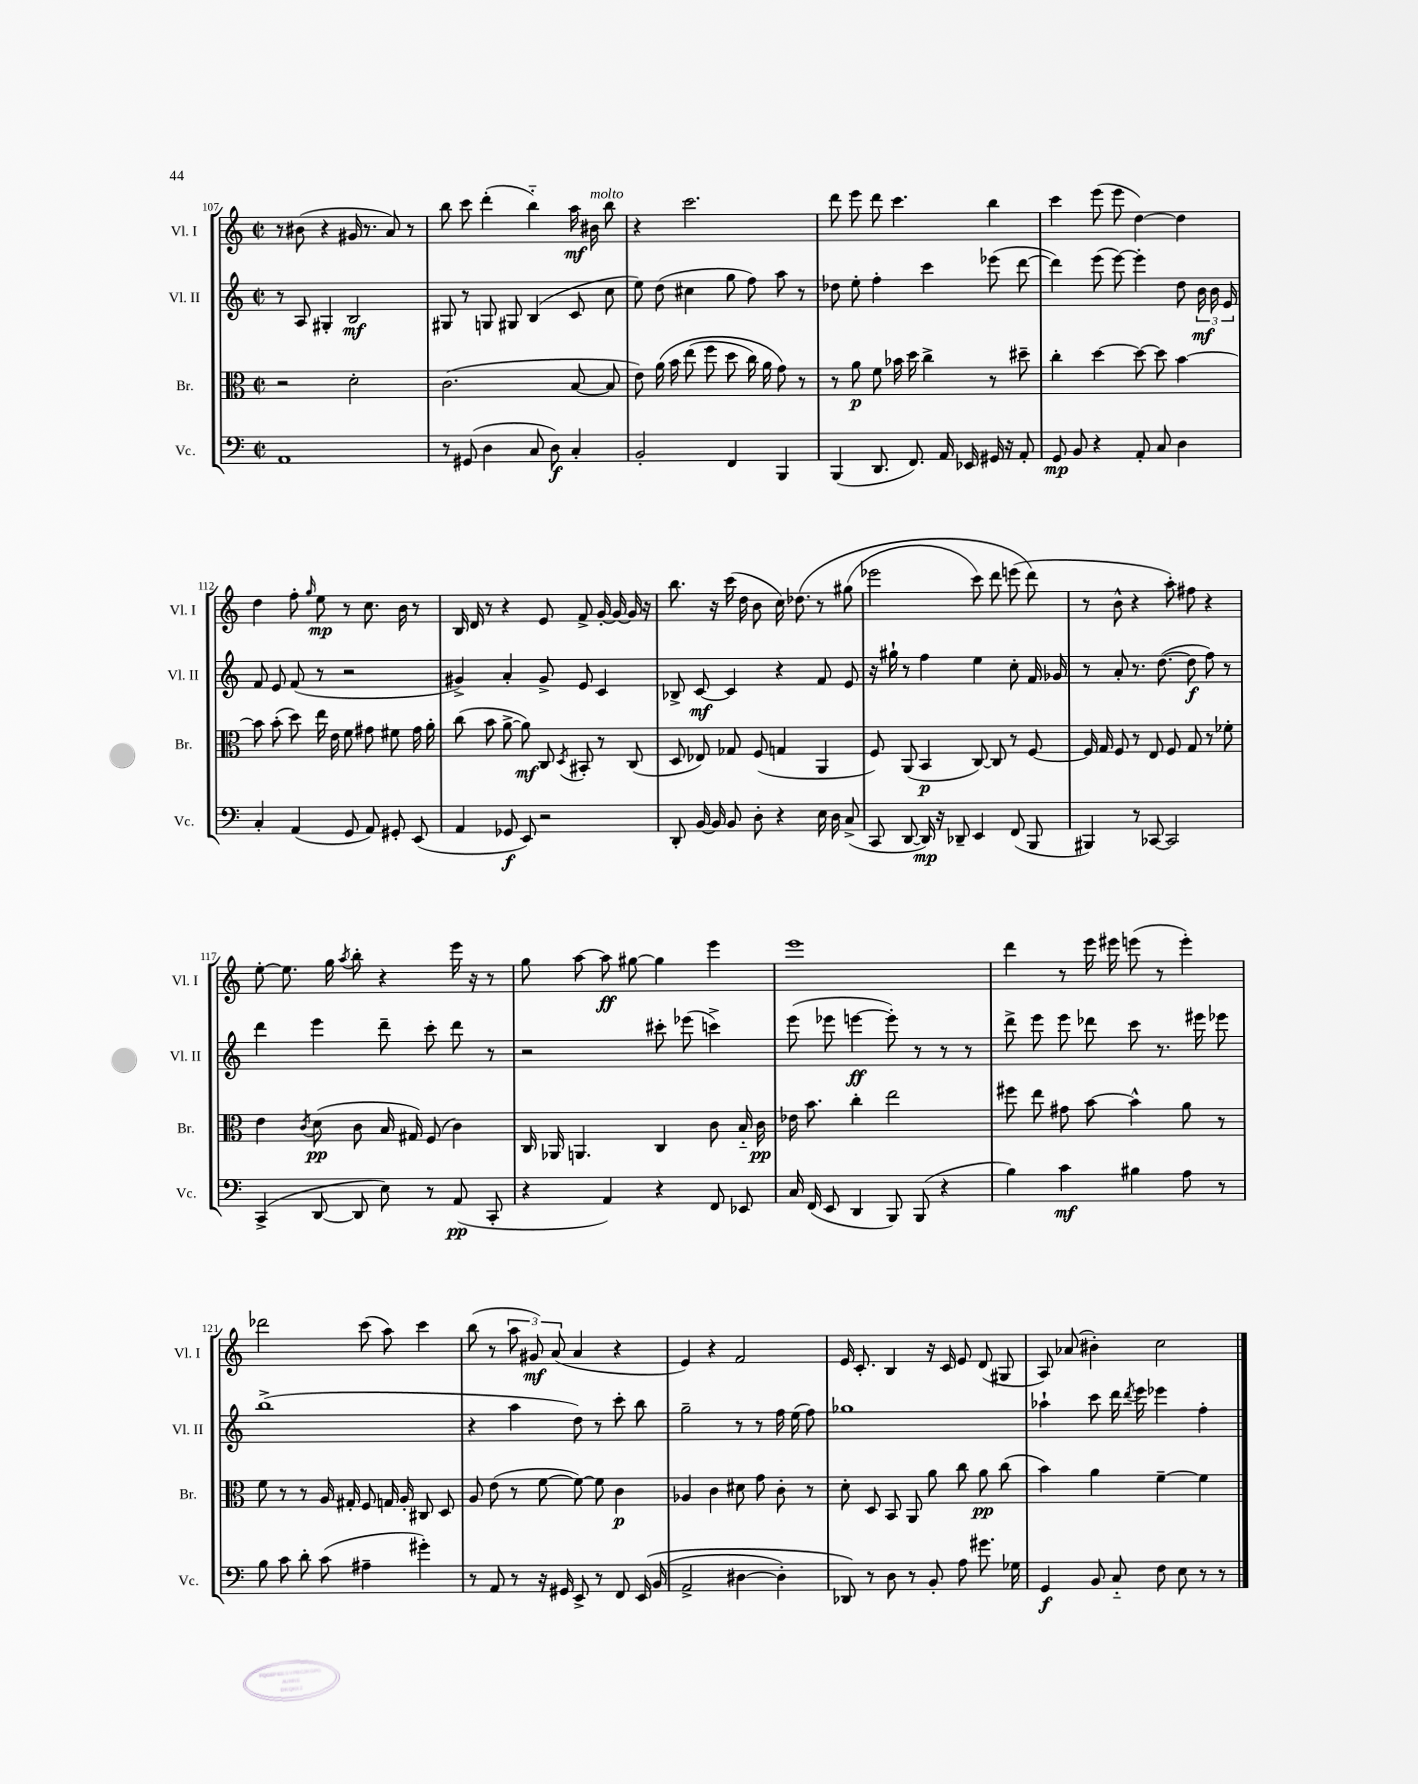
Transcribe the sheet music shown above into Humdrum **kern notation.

**kern	**kern	**kern	**kern
*staff4	*staff3	*staff2	*staff1
*clefF4	*clefC3	*clefG2	*clefG2
*k[]	*k[]	*k[]	*k[]
*M2/2	*M2/2	*M2/2	*M2/2
*met(c|)	*met(c|)	*met(c|)	*met(c|)
1AA	2r	8r	8r
.	.	8A	(8b#
.	.	4G#'	4r
.	2d'	2B	16g#
.	.	.	8.r
.	.	.	8a)
.	.	.	8r
=	=	=	=
8r	(2.c	8G#	8bb
(8GG#	.	8r	8ccc
4D	.	8G	(4ddd'
.	.	8G#	.
8C	.	(4B	4bb'~)
8D)	.	.	.
4C'	[8B	8c	16aa
.	.	.	16b#
.	8B]	8cc	8bb
=	=	=	=
2BB'	8e)	8ee)	4r
.	&(16a	(8dd	.
.	16b	.	.
.	(8ee	4cc#	2.ccc
.	8ff	.	.
4FF	8dd	8gg	.
.	16cc)	8ff)	.
.	16a	.	.
4BBB	8g&)	8aa	.
.	8r	8r	.
=	=	=	=
(4BBB	8r	8dd-	8ddd
.	8a	8ee'	8eee
8.DD	8f	4ff'	8ddd
.	16b-	.	4.ccc
8.FF)	16dd	.	.
.	4cc^	4ccc	.
16AA	.	.	.
16EE-	.	.	.
16GG#	8r	(8eee-	4bb
16r	.	.	.
8AA'	8dd#~	[8ddd	.
=	=	=	=
8GG	4cc'	4ddd])	4ccc
8BB	.	.	.
4r	[4dd	(8eee	(8eee
.	.	[8eee)	8eee
8AA'	8dd_	4eee']	[4dd)
8C	8dd]	.	.
4D	[4b	8dd	4dd]
.	.	24b	.
.	.	24b	.
.	.	24e	.
=	=	=	=
4C'	8b]	8f	4dd
.	(8b'	8e	.
(4AA	8dd)	(8f	8ff'
.	.	.	16qqgg
.	16ee	8r	8ee
.	16e	.	.
8GG	8f	2r	8r
8AA)	8g#	.	8.cc
8GG#'	8f#	.	.
.	.	.	16b
(8EE	16g#	.	8r
.	16a'	.	.
=	=	=	=
4AA	(8cc	4g#^)	16B
.	.	.	16d
.	8b	.	8r
8GG-	[8a^	4a'	4r
8EE)	8a])	.	.
2r	8C	8g#^	8e
.	8qD	.	.
.	8BB#'	8e	8f^
.	8r	4c	[16g'
.	.	.	16g_
.	(8C	.	16g]
.	.	.	16r
=	=	=	=
8DD'	8D	8B-^	8.bb
[16BB	8E-)	[8c	.
16BB]	.	.	16r
8BB	8G-	4c]	(16ccc
.	.	.	16dd
8D'	(8F	.	8b
4r	4G	4r	16cc)
.	.	.	&(8.dd-
16E	4AA	8f	8r
16D	.	.	.
(8C^	.	8e	(8gg#
=	=	=	=
8CC	8F)	16r	2eee-
.	.	16gg#`	.
[8DD	(8AA	8r	.
16DD])	4BB	4ff	.
16r	.	.	.
8DD-~	.	.	.
4EE	[8C)	4ee	8ccc)
.	8C]	.	8ddd
(8FF	8r	8cc'	(8eee
8BBB	[8F	16f	8ddd&)
.	.	16g-	.
=	=	=	=
4BBB#)	16F]	8r	8r
.	16G	.	.
.	8F	8a'	8b^^
8r	8r	8.r	4r
[8CC-	8E	.	.
.	.	([8.dd	.
2CC-]	8F	.	8aa')
.	8G	8dd]	8ff#
.	8r	8ff)	4r
.	8f-'	8r	.
=	=	=	=
(4CC^	4e	4ddd	[8ee'
.	.	.	8.ee]
.	8qc	.	.
[8DD	(8d	4eee	.
.	.	.	16gg
.	.	.	8qaa
8DD]	8c	.	8bb'
8E)	16B	8ddd~	4r
.	16G#)	.	.
8r	(8F	8ccc'	.
(8AA	4c)	8ddd	16eee
.	.	.	16r
8CC'	.	8r	8r
=	=	=	=
4r	16C	2r	8gg
.	16AA-	.	.
.	4.AA	.	[8aa
4AA)	.	.	8aa]
.	.	.	[8gg#
4r	4C	8ccc#'	4gg#]
.	.	(8eee-	.
8FF	8c	4ccc^)	4eee
8EE-	16B'~	.	.
.	16c	.	.
=	=	=	=
16C	16e-	(8eee	1eee
(16FF	8.b	.	.
8EE	.	8eee-	.
4DD	4cc'	[4eee	.
8BBB)	2ee	8eee'])	.
(8BBB	.	8r	.
4r	.	8r	.
.	.	8r	.
=	=	=	=
4B)	8ff#	8ddd^	4ddd
.	8ee	8eee	.
4c	8g#	8eee	8r
.	[8b	8ddd-	16eee
.	.	.	16eee#
4B#	4b^^]	8ccc	(8eee
.	.	8.r	8r
8A	8a	.	4eee')
.	.	16eee#	.
8r	8r	8eee-	.
=	=	=	=
8B	8f	(1bb^	2ddd-
8c	8r	.	.
8d'	8r	.	.
(8c	16A	.	.
.	16G#'	.	.
4A#~	8F	.	(8ccc
.	16G	.	8aa)
.	16A'	.	.
4g#')	8C#	.	4ccc
.	8D	.	.
=	=	=	=
8r	8A	4r	(8bb
8AA	(8e	.	8r
8r	8r	4aa	12aa
.	.	.	12g#)
16r	[8f	.	.
.	.	.	(12a
16GG#	.	.	.
8EE^	8f_)	8dd)	4a
8r	8f]	8r	.
8FF	4c	8ccc'	4r
&(16EE	.	8bb	.
(16BB	.	.	.
=	=	=	=
2AA^	4A-	2gg~	4e)
.	4c	.	4r
[4D#	8d#	8r	2f
.	8g	8r	.
4D#'])	8c'	16ff	.
.	.	(16ee	.
.	8r	8ff)	.
=	=	=	=
8DD-&)	8d'	1gg-	16e
.	.	.	8.c'
8r	8D	.	.
8D	8BB	.	4B
8r	8AA	.	.
8BB'	8a	.	16r
.	.	.	16c
8A	8cc	.	8e
8.g#	8a	.	(8d
.	(8cc	.	8G#
16G-	.	.	.
=	=	=	=
4GG	4b)	4aa-`	8A)
.	.	.	(8a-
8BB	4a	8ccc	4b#')
8C'~	.	16ddd	.
.	.	8qddd	.
.	.	16eee	.
8F	[4f~	4eee-	2cc
8E	.	.	.
8r	4f]	4ff'	.
8r	.	.	.
==	==	==	==
*-	*-	*-	*-
